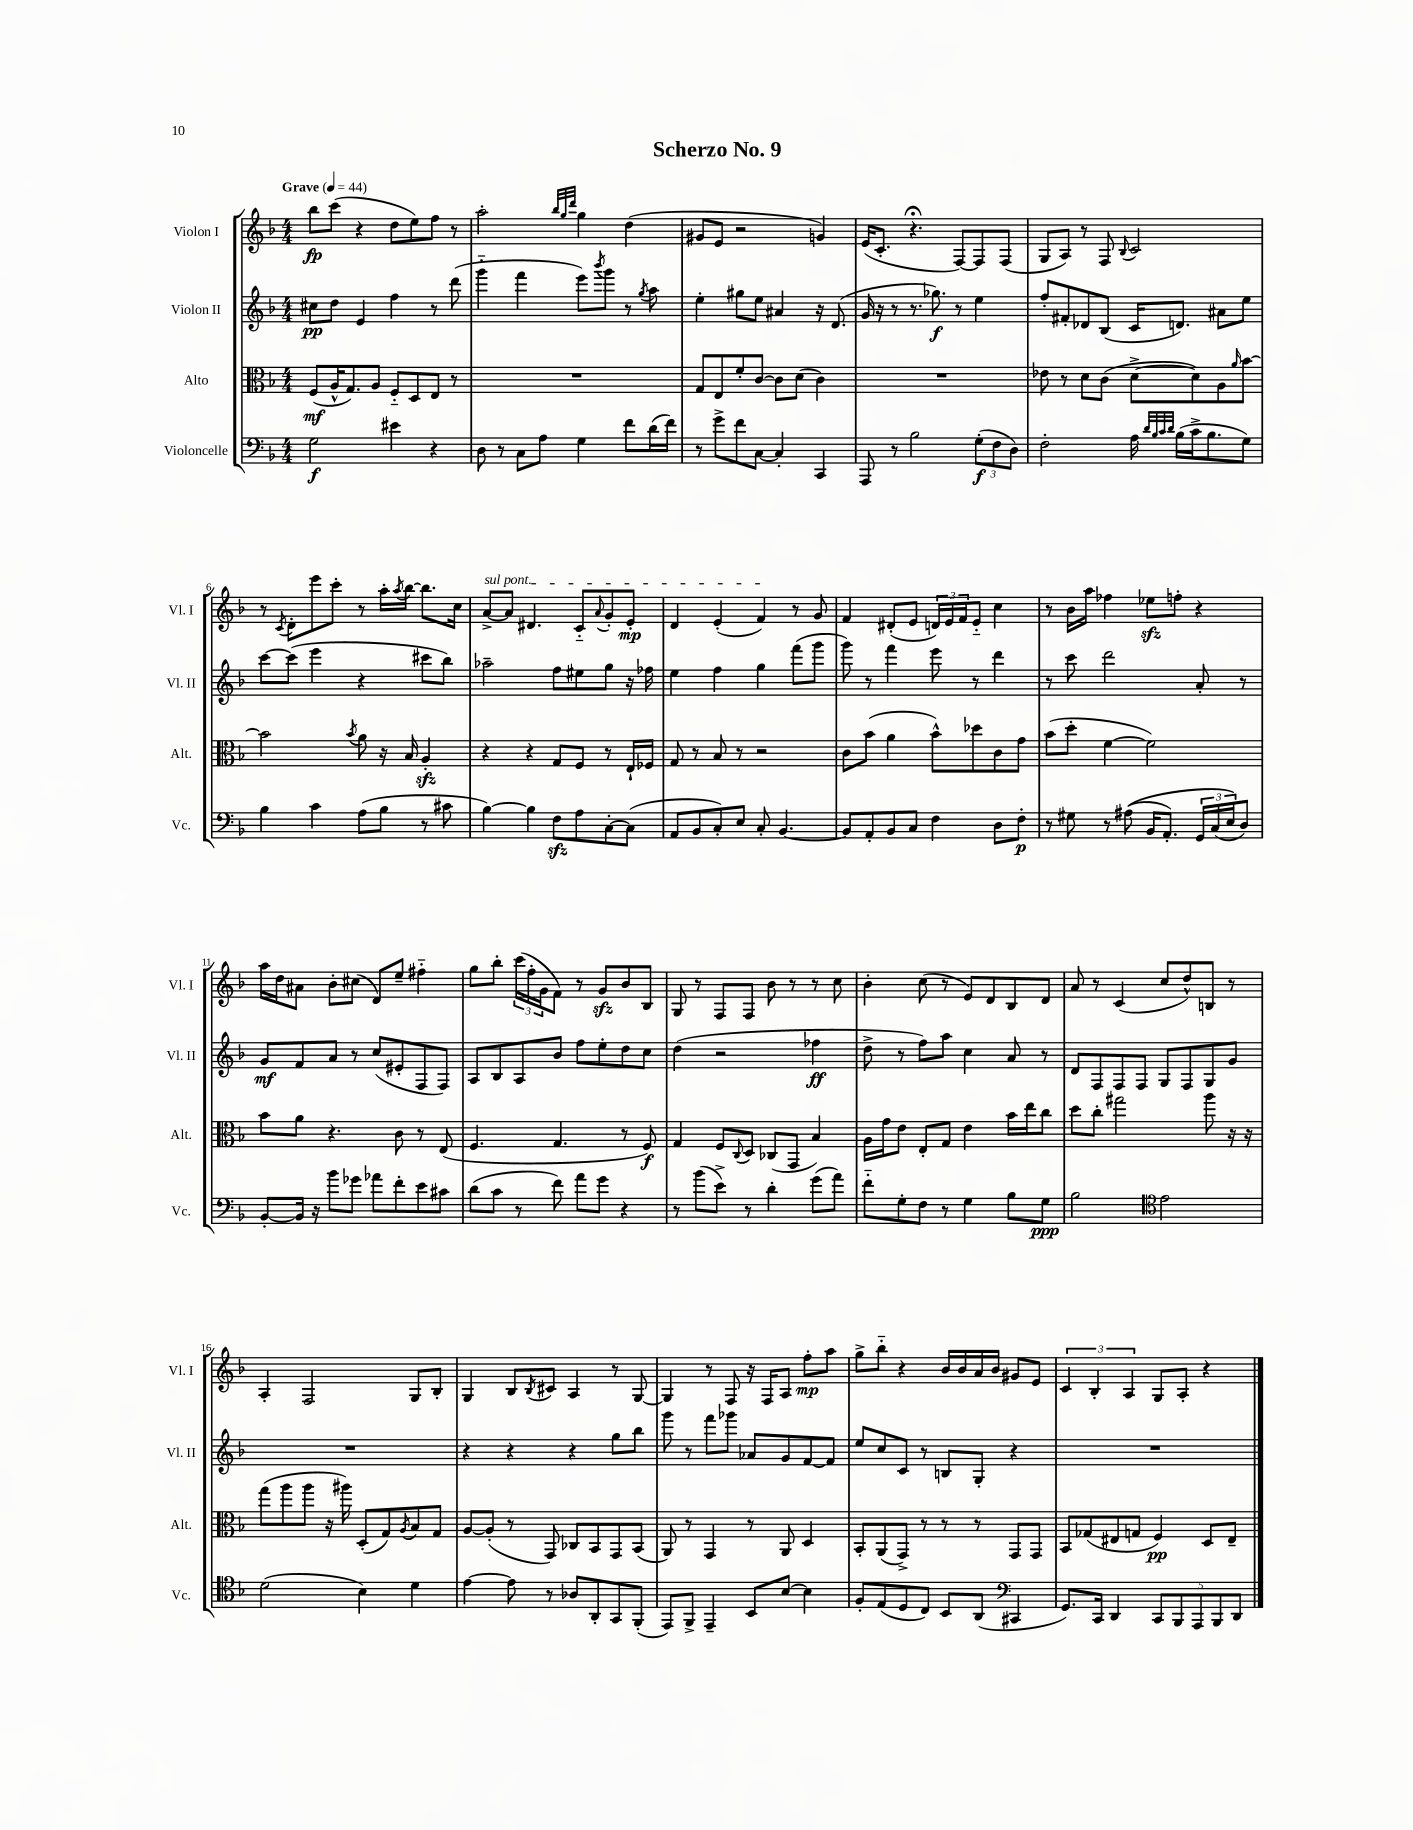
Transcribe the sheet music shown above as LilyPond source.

\header { title = "Scherzo No. 9" }
<<
\new StaffGroup <<
\new Staff = "s0" \with { instrumentName = "Violon I" shortInstrumentName = "Vl. I" } {
    \clef treble \key f \major \numericTimeSignature \time 4/4 \tempo "Grave" 4 = 44
    bes''8\fp c'''8( r4 d''8 e''8) f''8 r8 |
    a''2-. \grace { bes''32 g''32 d'''32 } g''4 d''4( |
    gis'8 e'8 r2 g'4) |
    e'16( c'8.-. r4.\fermata f8~) f8 f8( |
    g8 a8) r8 f8 \appoggiatura { bes8 } c'2 |
    r8 \acciaccatura { c'8 } d'8-. e'''8 c'''8-. r8 a''16-. \acciaccatura { a''8 } bes''16~ bes''8. c''16 |
    \once \override TextSpanner.bound-details.left.text = \markup { \italic "sul pont." } a'8~->\startTextSpan a'8 dis'4. c'8-_ \appoggiatura { a'8 } g'8-. e'8-.\mp |
    d'4 e'4-.( f'4\stopTextSpan) r8 g'8 |
    f'4 dis'8-.( e'8 \tuplet 3/2 { d'16) e'16 f'16 } e'8-_ c''4 |
    r8 bes'16 a''16 fes''4 ees''8\sfz f''8-. r4 |
    a''16 d''16 ais'8 bes'8-. cis''8( d'8) e''8-- fis''4-_ |
    g''8 bes''8-. \tuplet 3/2 { c'''16( f''16-. g'16 } f'8) r8 g'8\sfz bes'8 bes8 |
    g8 r8 f8 f8 bes'8 r8 r8 c''8 |
    bes'4-. c''8( r8 e'8) d'8 bes8 d'8 |
    a'8 r8 c'4( c''8 d''8-^) b8 r8 |
    a4-. f2 g8 bes8-. |
    g4 bes8 \acciaccatura { bes8 } cis'8 a4 r8 g8~ |
    g4 r8 f8 r16 f16 a8 f''8-.\mp a''8 |
    g''8-> bes''8-_ r4 bes'16 bes'16 a'16 bes'16 gis'8 e'8 |
    \tuplet 3/2 { c'4 bes4-. a4 } g8 a8-. r4 \bar "|." |
}
\new Staff = "s1" \with { instrumentName = "Violon II" shortInstrumentName = "Vl. II" } {
    \clef treble \key f \major \numericTimeSignature \time 4/4
    cis''8\pp d''8 e'4 f''4 r8 d'''8( |
    g'''4-_ f'''4 e'''8) \acciaccatura { bes'''8 } g'''8 r8 \acciaccatura { g''8 } a''8 |
    e''4-. gis''8 e''8 ais'4 r16 d'8.( |
    g'16 r16 r8 r8. ges''8.\f) r8 e''4 |
    f''8-. fis'8-. des'8 bes8( c'16 d'8.) ais'8 e''8 |
    c'''8~ c'''8( e'''4 r4 cis'''8 bes''8) |
    aes''2-- f''8 eis''8 g''8 r16 fes''16 |
    e''4 f''4 g''4 f'''8( g'''8 |
    g'''8) r8 f'''4 e'''8 r8 d'''4 |
    r8 c'''8 d'''2 a'8-. r8 |
    g'8\mf f'8 a'8 r8 c''8( eis'8-. f8 f8) |
    a8 bes8 a8 bes'8 f''8 e''8-. d''8 c''8 |
    d''4( r2 fes''4\ff |
    d''8-> r8 f''8) a''8 c''4 a'8 r8 |
    d'8 f8 f8 f8 g8 f8 g8 g'8 |
    R1 |
    r4 r4 r4 g''8 bes''8 |
    g'''8 r8 f'''8 ges'''8 aes'8 g'8 f'8~ f'8 |
    e''8 c''8 c'8 r8 b8 g8-. r4 |
    R1 \bar "|." |
}
\new Staff = "s2" \with { instrumentName = "Alto" shortInstrumentName = "Alt." } {
    \clef alto \key f \major \numericTimeSignature \time 4/4
    f8\mf( a16-^ g8.) a8 f8-_ d8 e8 r8 |
    R1 |
    g8 e8 f'8-. c'8~ c'8 d'8( c'4) |
    R1 |
    ees'8 r8 d'8 c'8( d'8~-> d'8) a8 \grace { a'16 } bes'8~ |
    bes'2 \acciaccatura { bes'8 } a'8 r16 bes16 a4-.\sfz |
    r4 r4 g8 f8 r8 e16-! fes16 |
    g8 r8 bes8 r8 r2 |
    c'8 bes'8( a'4 bes'8-^) des''8 c'8 g'8 |
    bes'8( d''8-. f'4~ f'2) |
    bes'8 a'8 r4. c'8 r8 e8( |
    f4. g4. r8 f8\f) |
    g4 f8 \appoggiatura { c8 } d8 ces8( g,8 bes4) |
    a16 g'16 e'8 e8-. g8 e'4 bes'16 e''16 c''8 |
    d''8 c''8-. gis''2 a''8 r16 r16 |
    g''8( a''8 a''8 r16 ais''16) d8-.( g8) \acciaccatura { a8 } bes8 g8 |
    a8~ a8-.( r8 g,8) ces8 bes,8 g,8 bes,8( |
    a,8) r8 g,4 r8 a,8 d4 |
    bes,8-. a,8( g,8->) r8 r8 r8 g,8 g,8 |
    bes,8 ges8( eis8 g8 f4\pp) d8 eis8-- \bar "|." |
}
\new Staff = "s3" \with { instrumentName = "Violoncelle" shortInstrumentName = "Vc." } {
    \clef bass \key f \major \numericTimeSignature \time 4/4
    g2\f eis'4 r4 |
    d8 r8 c8 a8 g4 f'8 d'16( f'16) |
    r8 g'8-> f'8 c8~ c4-. c,4 |
    a,,8 r8 bes2 \tuplet 3/2 { g8-.\f( f8 d8) } |
    f2-. a16 \grace { d'32 bes32 c'32 d'32 } bes16( c'16-> bes8. g8) |
    bes4 c'4 a8( bes8 r8 cis'8 |
    bes4~) bes4 f8\sfz a8 c8~-. c8( |
    a,8 bes,8 c8-.) e8 c8-. bes,4.~ |
    bes,8 a,8-. bes,8 c8 f4 d8 f8-.\p |
    r8 gis8 r8 ais8(\( bes,16 a,8.-.) \tuplet 3/2 { g,16 c16( e16\) } d8) |
    bes,8~-. bes,16 r16 bes'8 ges'8 aes'8 f'8-. e'8 cis'8 |
    d'8( c'8 r8 f'8) a'8 g'8 r4 |
    r8 bes'8( e'8->) r8 d'4-. g'8( a'8) |
    f'8-_ g8-. f8 r8 g4 bes8 g8\ppp |
    bes2 \clef tenor e'2 |
    d'2( bes4) d'4 |
    e'4~ e'8 r8 aes8 a,8-. g,8 f,8-.( |
    e,8) f,8-> e,4-- bes,8 bes8~ bes4 |
    f8-. e8( d8 c8) bes,8 a,8( \clef bass cis,4 |
    g,8.) c,16 d,4 \tuplet 5/4 { c,8 bes,,8 a,,8 bes,,8 d,8 } \bar "|." |
}
>>
>>
